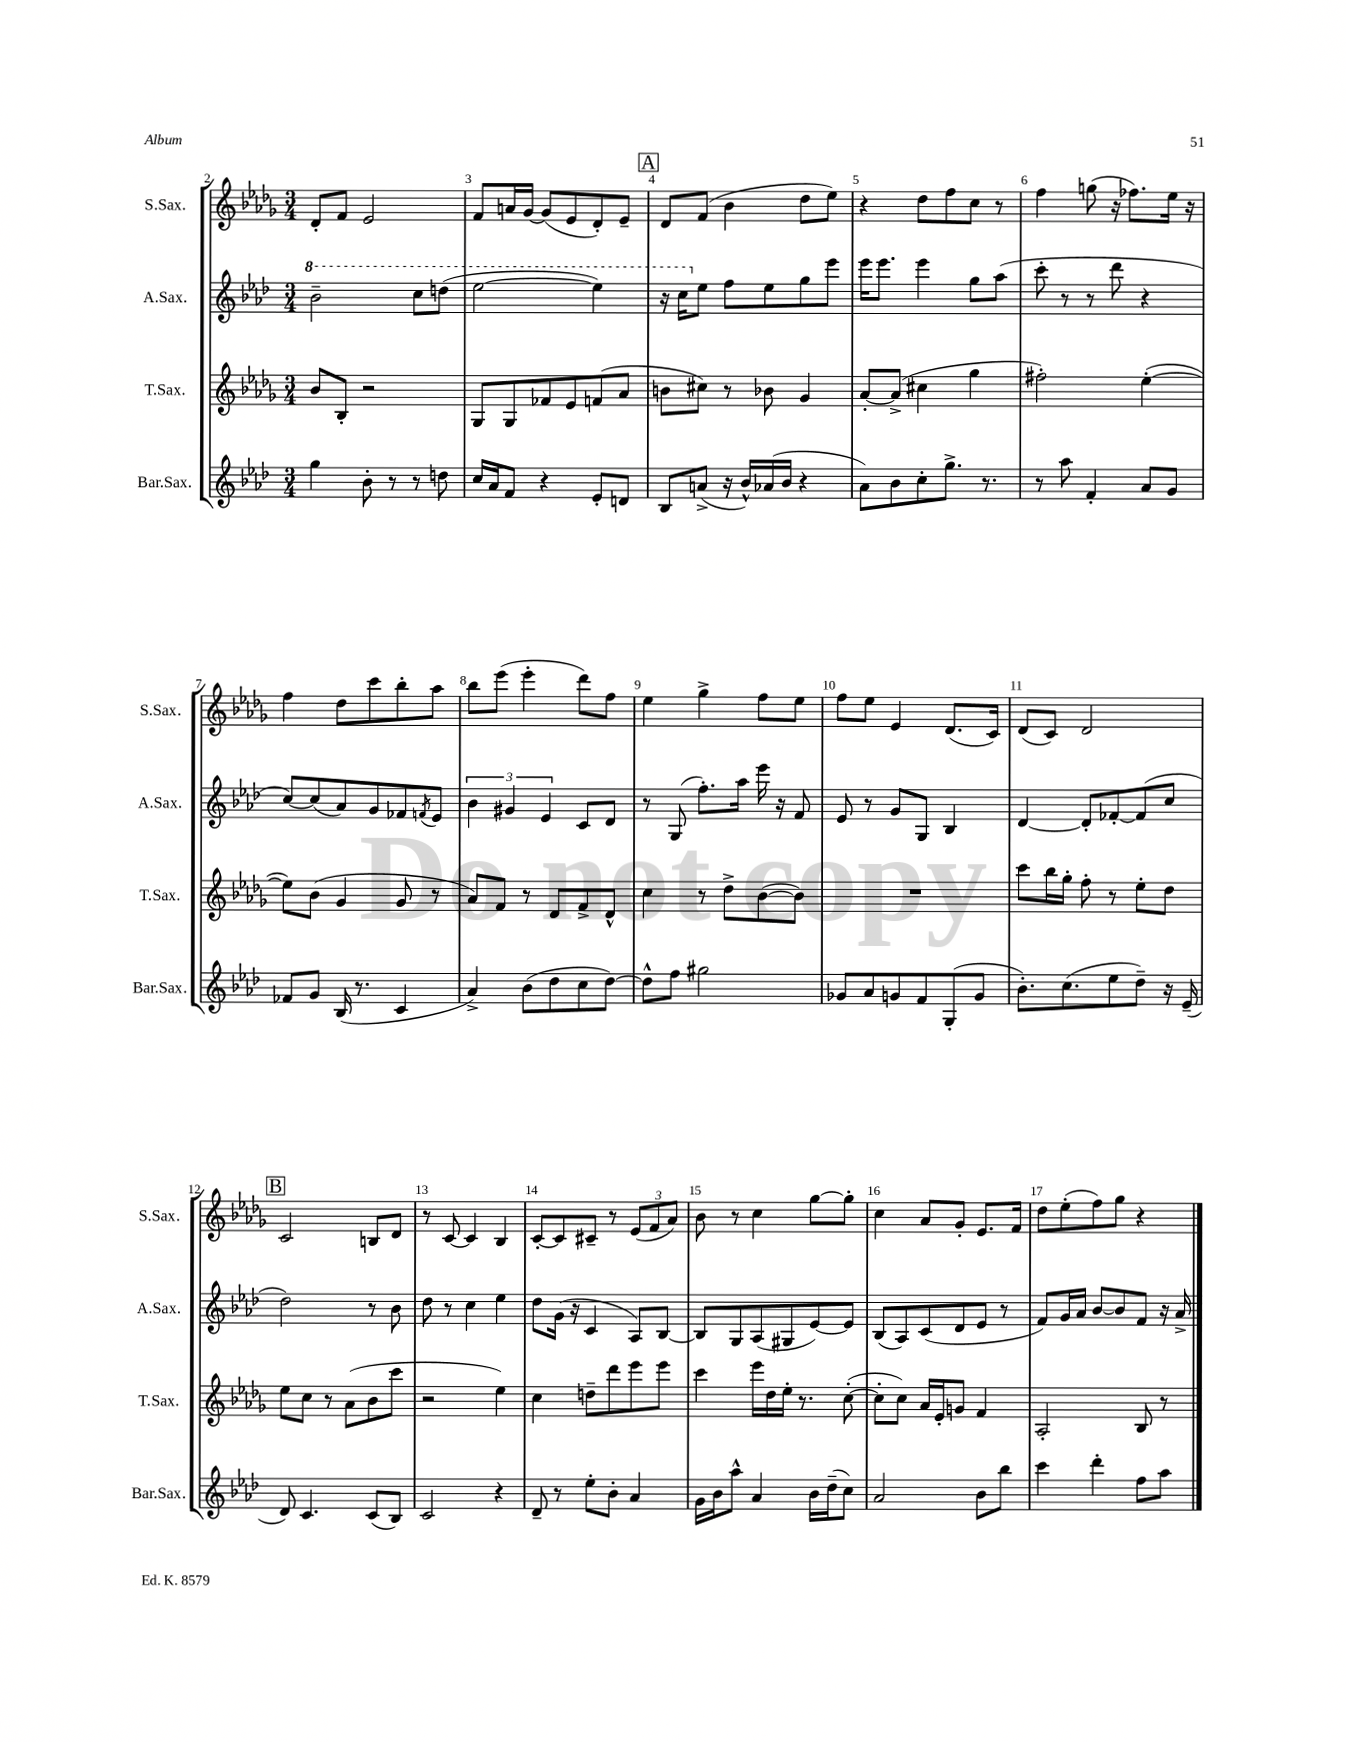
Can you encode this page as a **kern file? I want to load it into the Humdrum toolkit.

**kern	**kern	**kern	**kern
*staff4	*staff3	*staff2	*staff1
*clefG2	*clefG2	*clefG2	*clefG2
*k[b-e-a-d-]	*k[b-e-a-d-g-]	*k[b-e-a-d-]	*k[b-e-a-d-g-]
*M3/4	*M3/4	*M3/4	*M3/4
4gg\	8b-/L	2bb-~\	8d-'/L
.	8B-'/J	.	8f/J
8b-'\	2r	.	2e-/
8r	.	.	.
8r	.	8ccc\L	.
8dd\	.	(8ddd\J	.
=	=	=	=
16cc/LL	8G-/L	[2eee-\	8f/L
16a-/J	.	.	.
8f/J	8G-/	.	16a/L
.	.	.	[16g-/JJ
4r	8f-/	.	(8g-/]L
.	8e-/	.	8e-/
8e-'/L	(8f/	4eee-\])	8d-'/)
8d/J	8a-/J	.	8e-~/J
=	=	=	=
8B-/L	8b\L	16r	8d-/L
.	.	16ccc\LK	.
(8a^/J	8cc#\J)	8ee-\J	(8f/J
16r	8r	8ff\L	4b-\
16b-^^/LL)	.	.	.
(16a-/	8b-\	8ee-\	.
16b-/JJ	.	.	.
4r	4g-/	8gg\	8dd-\L
.	.	8eee-\J	8ee-\J)
=	=	=	=
8a-\L)	[8a-'/L	16eee-\LK	4r
.	.	8.eee-\J	.
8b-\	(8a-^/]J	.	.
8cc'\	4cc#\	4eee-\	8dd-\L
8.gg^\J	.	.	8ff\
.	4gg-\	8gg\L	8cc\J
8.r	.	.	.
.	.	(8aa-\J	8r
=	=	=	=
8r	2ff#'\)	8ccc'\	4ff\
8aa-\	.	8r	.
4f'/	.	8r	(8gg\
.	.	8ddd-\	16r
.	.	.	8.ff-\L)
8a-/L	([4ee-'\	4r	.
8g/J	.	.	16ee-\Jk
.	.	.	16r
=	=	=	=
8f-/L	8ee-\]L)	[8cc/L)	4ff\
8g/J	(8b-\J	(8cc/]	.
(16B-/	4g-/	8a-/)	8dd-\L
8.r	.	.	.
.	.	8g/	8ccc\
4c/	8g-/	8f-/	8bb-'\
.	.	8qf/	.
.	8r	8e-/J	8aa-\J
=	=	=	=
4a-^/)	8a-/L)	6b-\	8bb-\L
.	8f/J	.	(8eee-\J
.	.	6g#/	.
(8b-\L	8r	.	4eee-'\
.	.	6e-/	.
8dd-\	8d-/L	.	.
8cc\	8f^/	8c/L	8ddd-\L)
[8dd-\J)	8d-^^/J	8d-/J	8ff\J
=	=	=	=
8dd-^^\]L	4cc\	8r	4ee-\
8ff\J	.	(8G/	.
2gg#\	8r	8.ff'\L)	4gg-^\
.	8dd-^\L	.	.
.	.	16aa-\Jk	.
.	([8b-\	16eee-\	8ff\L
.	.	16r	.
.	8b-\]J)	8f/	8ee-\J
=	=	=	=
8g-/L	2.r	8e-/	8ff\L
8a-/	.	8r	8ee-\J
8g/	.	8g/L	4e-/
8f/	.	8G/J	.
(8G'/	.	4B-/	(8.d-/L
8g/J	.	.	.
.	.	.	16c/Jk)
=	=	=	=
8.b-'\L)	8ccc\L	[4d-/	(8d-/L
.	16bb-\L	.	8c/J)
(8.cc\	16gg-'\JJ	.	.
.	8ff'\	8d-'/]L	2d-/
8ee-\	8r	[8f-'/	.
8dd-~\J)	8ee-'\L	(8f-/]	.
16r	8dd-\J	8cc/J	.
(16e-~/	.	.	.
=	=	=	=
8d-/)	8ee-\L	2dd-\)	2c/
4.c/	8cc\J	.	.
.	8r	.	.
.	(8a-\L	.	.
(8c/L	8b-\	8r	8B/L
8B-/J)	8ccc\J	8b-\	8d-/J
=	=	=	=
2c/	2r	8dd-\	8r
.	.	8r	[8c/
.	.	4cc\	4c/]
4r	4ee-\)	4ee-\	4B-/
=	=	=	=
8d-~/	4cc\	8dd-\L	[8c'/L
8r	.	(16g\Jk	8c/]
.	.	16r	.
8ee-'\L	8dd~\L	4c/	8c#~/J
8b-'\J	8ddd-\	.	8r
4a-/	8eee-\	8A-/L)	(12e-/L
.	.	.	12f/
.	8eee-\J	[8B-/J	.
.	.	.	12a-/J)
=	=	=	=
16g\LL	4ccc\	8B-/]L	8b-\
16b-\J	.	.	.
8aa-^^\J	.	8G/	8r
4a-/	16eee-\LL	(8A-/	4cc\
.	16dd-\	.	.
.	16ee-'\JJ	8G#/	.
.	8.r	.	.
16b-\LL	.	[8e-/)	[8gg-\L
(16dd-~\J	.	.	.
8cc\J)	([8cc'\	8e-/]J	8gg-'\]J
=	=	=	=
2a-/	8cc'\]L	(8B-/L	4cc\
.	8cc\J)	8A-/)	.
.	16a-/LL	(8c/	8a-/L
.	16e-'/J	.	.
.	8g/J	8d-/	8g-'/J
8b-\L	4f/	8e-/J	8.e-/L
8bb-\J	.	8r	.
.	.	.	16f/Jk
=	=	=	=
4ccc\	2A-'/	8f/L)	8dd-\L
.	.	16g/L	(8ee-'\
.	.	16a-/JJ	.
4ddd-'\	.	[8b-/L	8ff\)
.	.	8b-/]	8gg-\J
8ff\L	8B-/	8f/J	4r
8aa-\J	8r	16r	.
.	.	16a-^/	.
==	==	==	==
*-	*-	*-	*-
